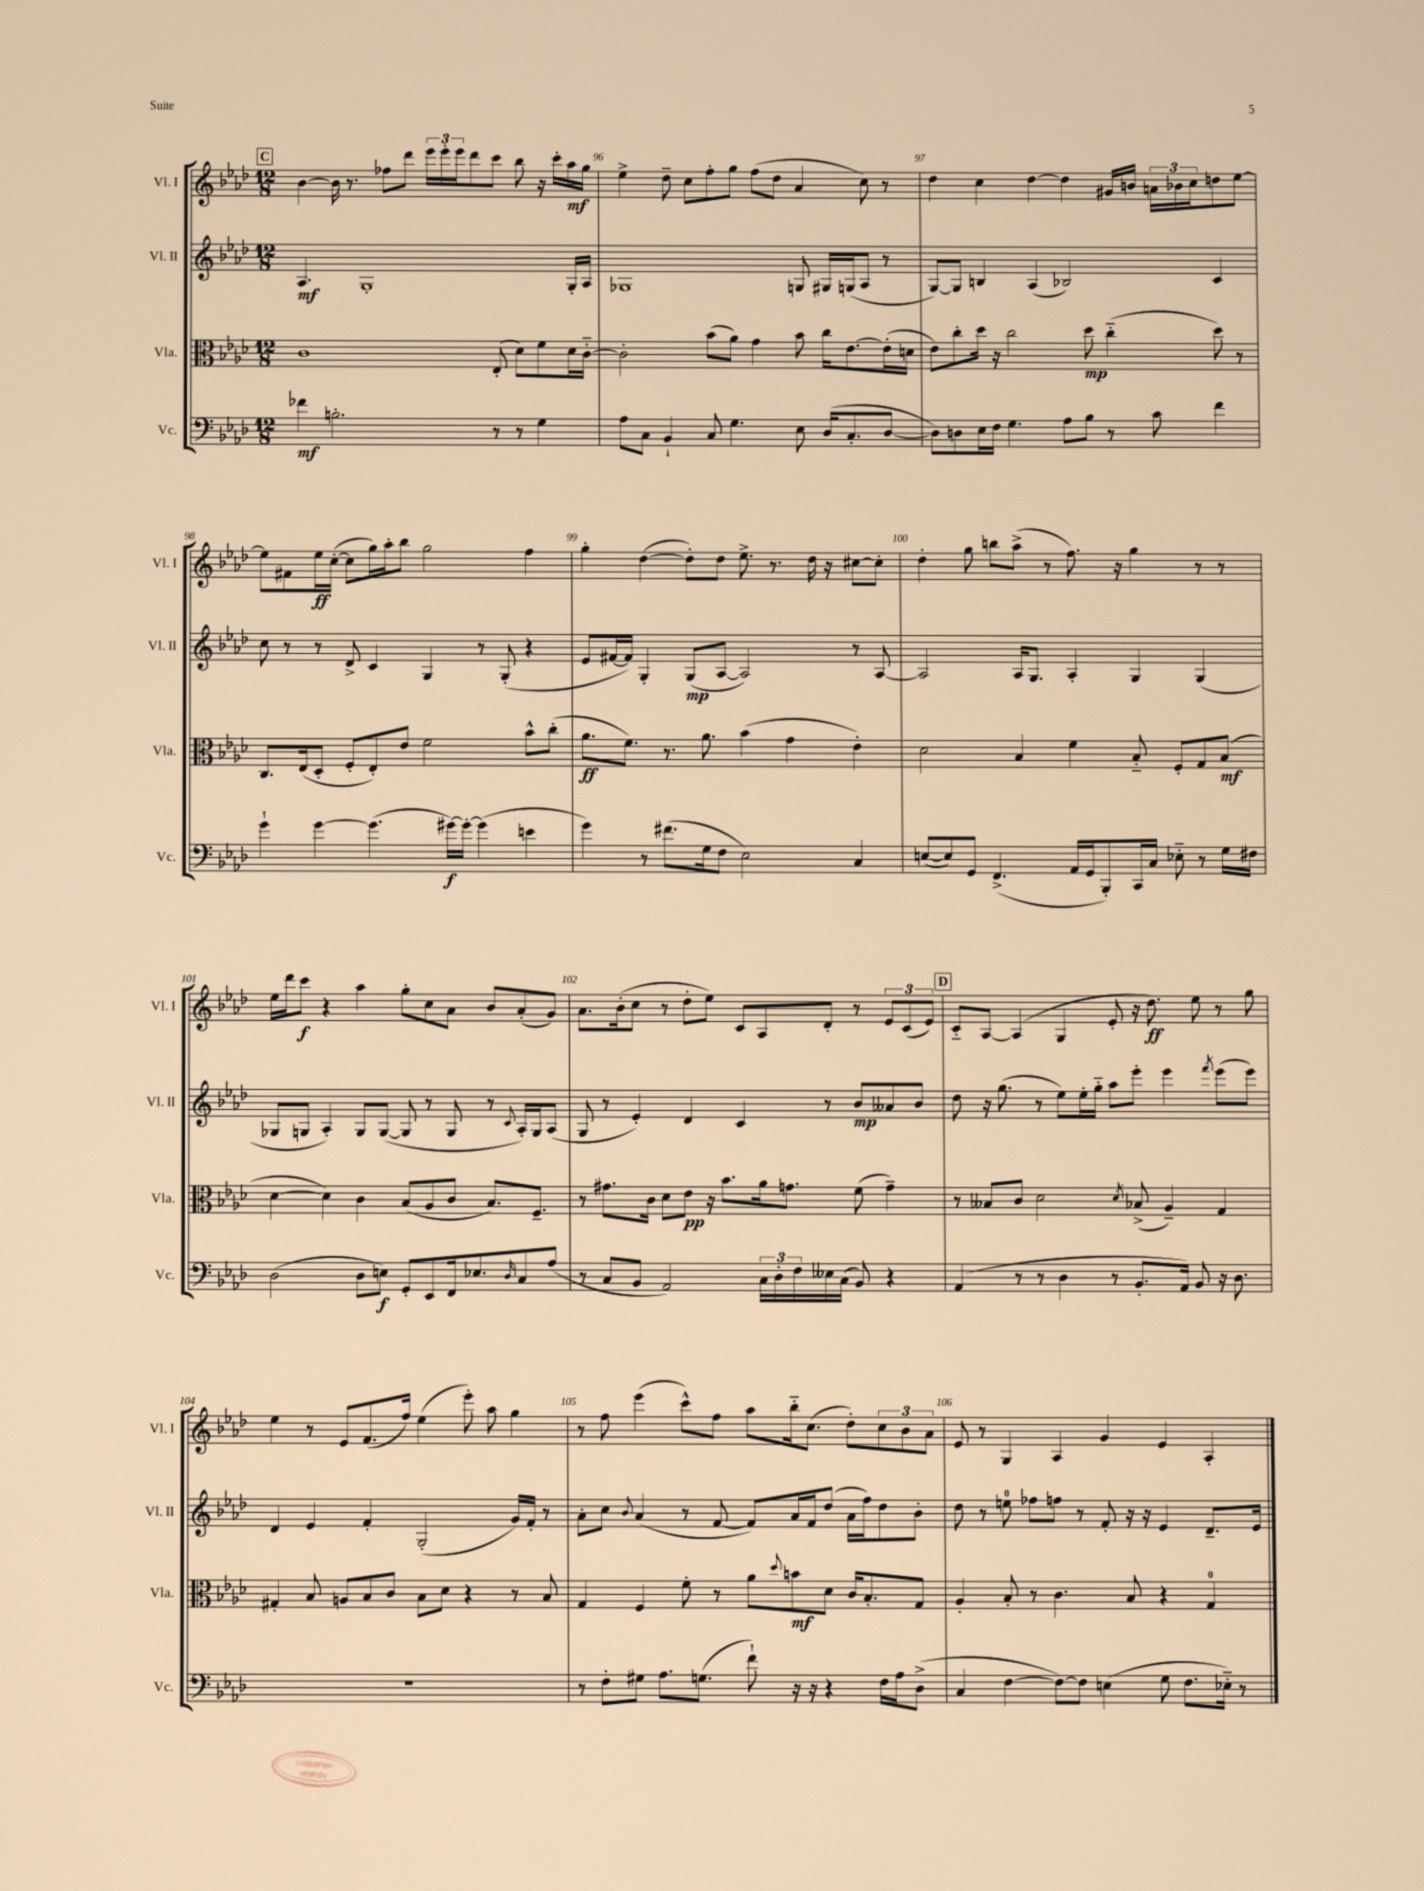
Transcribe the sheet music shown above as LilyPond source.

<<
\new StaffGroup <<
\new Staff = "s0" \with { instrumentName = "Vl. I" shortInstrumentName = "Vl. I" } {
    \clef treble \key aes \major \numericTimeSignature \time 12/8
    \mark \markup { \box "C" } bes'4~ bes'16 r8. fes''8 des'''8 \tuplet 3/2 { ees'''16 ees'''16-. ees'''16 } des'''8 c'''8 bes''8 r16 c'''16-. aes''16\mf g''16 |
    ees''4-> des''8-- c''8 f''8-. g''8 f''8( des''8 aes'4 c''8) r8 |
    des''4 c''4 des''4~ des''4 gis'16 b'16 \tuplet 3/2 { a'16 bes'16 c''16 } d''8 ees''8~ |
    ees''8 fis'8 ees''16\ff c''16~-.( c''8 g''16) aes''16-. bes''8 g''2 f''4 |
    g''4-. des''4~( des''8-.) des''8 ees''8.-> r8. des''16 r16 cis''8~ cis''8-. |
    des''4-. g''8 b''8 aes''8->( r8 f''8.) r16 g''4 r8 r8 |
    ees''16 des'''16 c'''8\f r4 aes''4 g''8-. c''8 aes'8 bes'8 aes'8-.( g'8) |
    aes'8. bes'16-.( c''8 r8 des''8-. ees''8) c'8 aes8 des'8-. r8 \tuplet 3/2 { ees'8 c'8( ees'8) } |
    \mark \markup { \box "D" } c'8-_ aes8~ aes4( g4 ees'8-. r16 des''8.\ff) ees''8 r8 g''8 |
    ees''4 r8 ees'8 f'8.( f''16) ees''4( ees'''8-.) aes''8 g''4 |
    r8 f''8 ees'''4( c'''8-^) f''8 aes''8 bes''16-_ c''8.( des''8-.) \tuplet 3/2 { c''8 bes'8 aes'8 } |
    ees'8 r8 g4 aes4 g'4 ees'4 aes4-. \bar "|." |
}
\new Staff = "s1" \with { instrumentName = "Vl. II" shortInstrumentName = "Vl. II" } {
    \clef treble \key aes \major \numericTimeSignature \time 12/8
    \mark \markup { \box "C" } aes4.\mf g1-. g16-. aes16 |
    ges1 g8 gis16 g16( aes8 r8 |
    g8~) g8 b4 aes4( bes2) c'4 |
    c''8 r8 r8 des'8-> c'4 g4 r8 g8-.( r4 |
    ees'8 fis'16~ fis'16) g4-. g8\mp( aes8~ aes2) r8 aes8~ |
    aes2 aes16 g8. aes4-. g4 g4( |
    ges8 g8 aes4-.) g8 g8~( g8 r8 g8 r8 \appoggiatura { c'8 } aes16-.) g16 aes8( |
    g8 r8 ees'4-.) des'4 c'4 r8 bes'8\mp aeses'8 bes'8 |
    \mark \markup { \box "D" } des''8 r16 g''8.( r8 ees''8) ees''16-. g''16-_ aes''8 ees'''8-. ees'''4 \acciaccatura { f'''8 } ees'''8( ees'''8) |
    des'4 ees'4 f'4-. g2-.( g'16) f'16-. r8 |
    aes'8-. c''8 \appoggiatura { bes'8 } aes'4( r8 f'8~ f'8) aes'16 f'16 des''8( aes'16 f''16) des''8 bes'8-. |
    des''8 r8 e''8-0 fes''8 f''8 r8 f'8-. r16 r16 ees'4 des'8.-- ees'16 \bar "|." |
}
\new Staff = "s2" \with { instrumentName = "Vla." shortInstrumentName = "Vla." } {
    \clef alto \key aes \major \numericTimeSignature \time 12/8
    \mark \markup { \box "C" } c'1 ees8-.( des'8) f'8 des'16 c'16~-_ |
    c'2-. bes'8( aes'8) g'4 bes'8 c''16 ees'8.~ ees'16-.( d'16 |
    ees'8) c''8-. des''16 r16 c''2 des''8\mp c''4-_( des''8) r8 |
    c8. ees16( des8-. f8-. ees8-.) ees'8 f'2 bes'8-^ c''8-.( |
    aes'8.\ff f'8.) r8. aes'8. bes'4( g'4 ees'4-.) |
    des'2 bes4 f'4 bes8-_ f8-. g8 bes8\mf( |
    des'4~ des'4) c'4 bes8( aes8 c'8 bes8.) f8.-- |
    r8 gis'8. c'16 des'8 ees'8\pp r16 bes'8. aes'16 g'8. f'8( g'4--) |
    \mark \markup { \box "D" } r8 beses8 c'8 des'2 \acciaccatura { des'8 } bes8->( aes4--) g4 |
    gis4-. bes8 a8 bes8 c'8 bes8 des'8 r4 r8 bes8 |
    g4 f4 f'8-. r8 aes'8 \appoggiatura { des''8 } b'8\mf des'8 c'16 bes8.-. g8 |
    aes4-. bes8-. r8 c'4. bes8 r4 g4-0 \bar "|." |
}
\new Staff = "s3" \with { instrumentName = "Vc." shortInstrumentName = "Vc." } {
    \clef bass \key aes \major \numericTimeSignature \time 12/8
    \mark \markup { \box "C" } fes'4\mf b2.-. r8 r8 g4 |
    aes8 c8 bes,4-! c8 g4. ees8 des16( c8.-. des8~ |
    des8) d8 ees16 f16 g4. aes8 bes8 r8 c'8 f'4 |
    g'4-! g'4~ g'4.( gis'16~\f) gis'16~-. gis'4( e'4 |
    g'4) r8 fis'8.( g16 f8 ees2) c4 |
    e8~( e8) g,8 f,4.->( aes,16 g,16 bes,,8-.) c,16 c16 ees8-_ r8 g16 fis16 |
    des2( des8 e8\f) g,8-. ees,8 f,16 ees8. \grace { des16 } c8 aes8( |
    r8 c8 bes,8 aes,2) \tuplet 3/2 { c16 des16-. f16 } eeses16 c16( bes,8) r4 |
    \mark \markup { \box "D" } aes,4( r8 r8 des4 r8 bes,8.-. aes,16) bes,8 r16 des8. |
    R1. |
    r8 f8-. gis8 aes8. g8.( f'8-!) r16 r16 r4 f16 aes16 des8->( |
    c4 f4~ f8~) f8 e4( g8 f8. ees16-_) r8 \bar "|." |
}
>>
>>
\layout { \context { \Score currentBarNumber = #95 \override BarNumber.break-visibility = ##(#f #t #t) barNumberVisibility = #all-bar-numbers-visible } }
